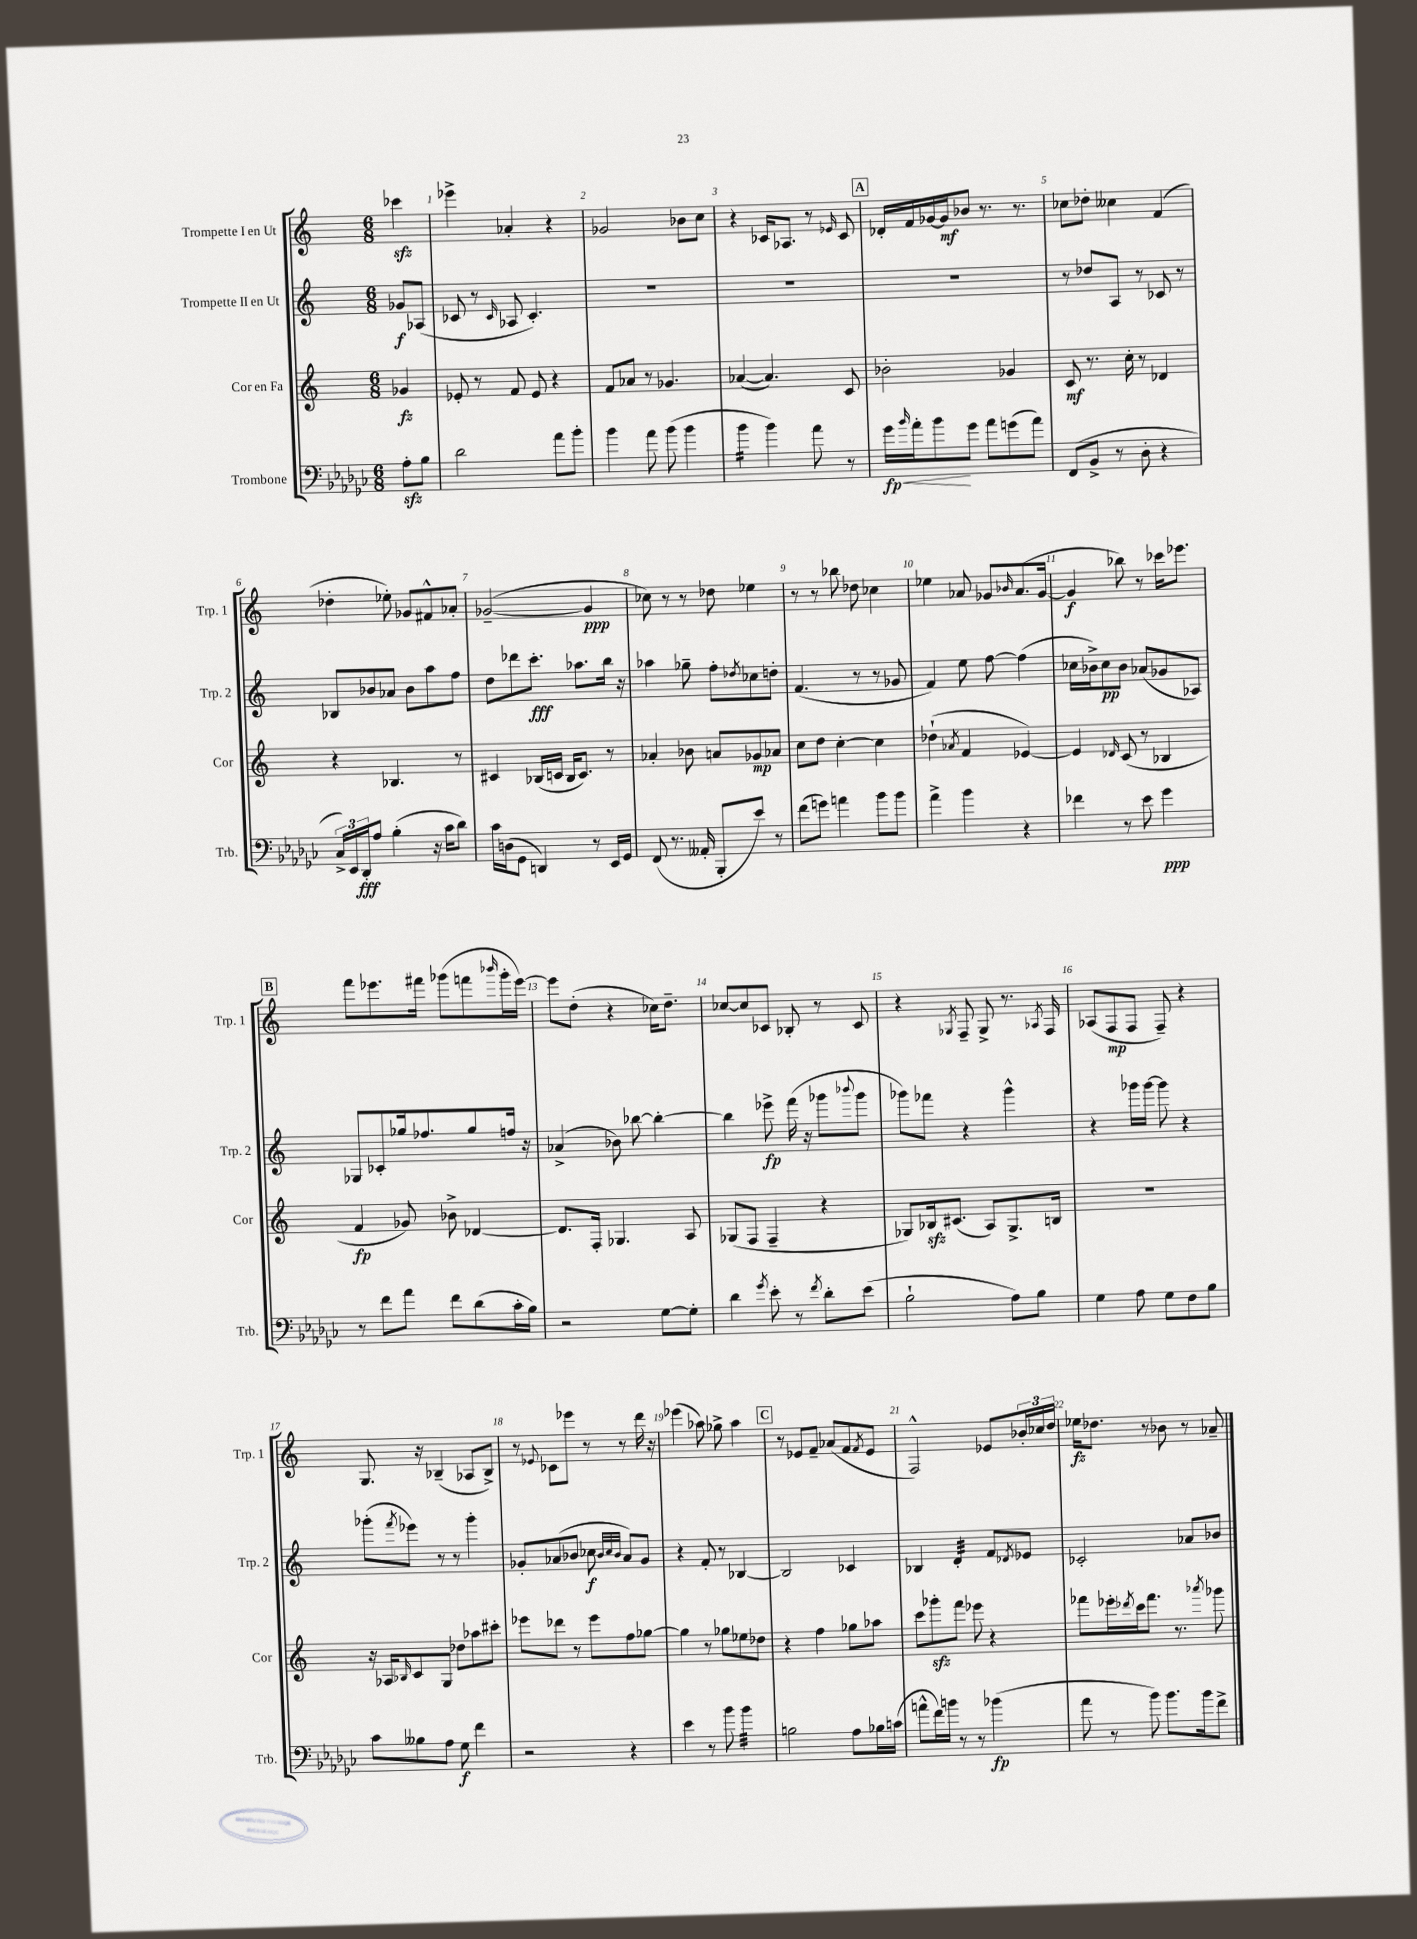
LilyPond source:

<<
\new StaffGroup <<
\new Staff = "s0" \with { instrumentName = "Trompette I en Ut" shortInstrumentName = "Trp. 1" } {
    \clef treble \key c \major \numericTimeSignature \time 6/8 \partial 4
    ces'''4\sfz |
    ees'''4-> aes'4-. r4 |
    ges'2 bes'8 c''8 |
    r4 ces'16 aes8. r8 \grace { ees'16 } ces'8 |
    \mark \markup { \box "A" } des'16-. f'16 ges'16~ ges'16\mf bes'8 r8. r8. |
    ces''8 des''8-. ceses''4 f'4( |
    des''4-. ees''8-.) ges'8 fis'8-^ aes'8-. |
    ges'2~--( ges'4\ppp |
    ces''8) r8 r8 des''8 ees''4 |
    r8 r8 bes''8 des''8 ces''4 |
    ees''4 aes'8 ges'8 \grace { bes'16 } aes'8.( ges'16~ |
    ges'4\f bes''8) r8 ces'''16 ees'''8. |
    \mark \markup { \box "B" } f'''8 ees'''8. fis'''16 ges'''8( f'''8 \grace { bes'''16 } ges'''16-. ees'''16~) |
    ees'''8 d''8-.( r4 ces''16) d''8.-- |
    ces''8~ ces''8 ces'8 bes8-. r8 ces'8 |
    r4 \acciaccatura { ges8 } f8-- ges8-> r8. \acciaccatura { aes8 } f16 |
    aes8( f8\mp f8 f8--) r4 |
    g8. r16 bes4--( aes8 bes8->) |
    r8 \appoggiatura { ees'8 } ces'8 ees'''8 r8 r8 d'''16 r16 |
    ees'''4( aes''8) ges''8-> aes''4 |
    \mark \markup { \box "C" } r8 ees'8 f'8-- aes'8( f'8 \acciaccatura { f'8 } ees'8 |
    f2-^) ees'8 \tuplet 3/2 { bes'16-. ces''16 d''16 } |
    ees''16\fz des''8. r8 bes'8 r8 aes'8-- \bar "|." |
}
\new Staff = "s1" \with { instrumentName = "Trompette II en Ut" shortInstrumentName = "Trp. 2" } {
    \clef treble \key c \major \numericTimeSignature \time 6/8 \partial 4
    ges'8\f aes8( |
    ces'8 r8 \grace { ces'16 } aes8 ces'4.-.) |
    R2. |
    R2. |
    \mark \markup { \box "A" } R2. |
    r8 des''8 a8 r8 ces'8 r8 |
    bes8 bes'8 aes'8 bes'8 a''8 f''8 |
    d''8 des'''8 c'''8.-.\fff aes''8. b''16 r16 |
    aes''4 ges''8-- f''8-. \acciaccatura { des''8 } ces''8 d''8-. |
    f'4.( r8 r8 ges'8 |
    f'4) e''8 f''8~ f''4( |
    ces''16 bes'16->) ces''8\pp bes'8 aes'8( ges'8 aes8) |
    \mark \markup { \box "B" } ges8 ces'8-. ges''16 fes''8. ges''8 f''16 r16 |
    aes'4->( bes'8) bes''8~ bes''4~-. |
    bes''4 ees'''8->\fp f'''16( r16 ges'''8 \appoggiatura { bes'''8 } ges'''8 |
    ges'''8) fes'''8 r4 ges'''4-^ |
    r4 ges'''16 ges'''16~ ges'''8 r4 |
    ges'''8-.( \acciaccatura { f'''8 } ees'''8) r8 r8 ges'''4-. |
    ges'8-. aes'8( bes'8 ces''8\f \grace { bes'32 ces''32 bes'32 } aes'8) ges'8 |
    r4 f'8-. r8 bes4~ |
    \mark \markup { \box "C" } bes2 ces'4 |
    bes4 d'4:32-. f'8 \acciaccatura { des'8 } ees'8 |
    ces'2-. aes'8 bes'8 \bar "|." |
}
\new Staff = "s2" \with { instrumentName = "Cor en Fa" shortInstrumentName = "Cor" } {
    \clef treble \key c \major \numericTimeSignature \time 6/8 \partial 4
    ges'4\fz |
    ees'8-. r8 f'8 ees'8 r4 |
    f'8 aes'8 r8 ges'4. |
    aes'4~( aes'4.) c'8 |
    \mark \markup { \box "A" } bes'2-. ges'4 |
    c'8\mf r8. c''16-. r8 des'4 |
    r4 bes4. r8 |
    cis'4 bes16( c'16 bes16 c'8.) r8 |
    aes'4-. bes'8 a'8 ges'8\mp aes'8 |
    c''8 d''8 c''4~-. c''4 |
    des''4-!( \acciaccatura { aes'8 } f'4 ees'4~) |
    ees'4 \grace { des'16 } c'8( r8 bes4 |
    \mark \markup { \box "B" } f'4\fp ges'8) bes'8-> des'4~ |
    des'8. f16-. ges4. a8 |
    ges8( f8 f4-- r4 |
    ges8) bes16\sfz cis'8.( a8) ges8.-> b16 |
    R2. |
    r16 aes16 \grace { bes16 } c'8 g8 des''8 aes''8 cis'''8-. |
    ees'''8 des'''8 r8 ees'''8 f''8 ges''8~ |
    ges''4 r8 ges''8 ees''8 des''8 |
    \mark \markup { \box "C" } r4 f''4 ges''8 aes''8 |
    c'''8 ges'''8-.\sfz f'''8 ees'''8 r4 |
    fes'''8 ees'''16-. \acciaccatura { des'''8 } c'''16 fes'''8. r8. \acciaccatura { aes'''8 } ges'''8 \bar "|." |
}
\new Staff = "s3" \with { instrumentName = "Trombone" shortInstrumentName = "Trb." } {
    \clef bass \key ges \major \numericTimeSignature \time 6/8 \partial 4
    aes8-.\sfz bes8 |
    des'2 aes'8 bes'8-. |
    bes'4 aes'8 bes'8( bes'4 |
    bes'4:16 bes'4) aes'8 r8 |
    \mark \markup { \box "A" } ges'16\fp\< \grace { bes'16 } aes'16-. bes'8\! ges'8 aes'8 g'8( aes'8) |
    f,8( bes,8-> r8 des8-. r4 |
    \tuplet 3/2 { ces16->) ees,16 des,16-.\fff } aes8 bes4-.( r16 ces'16 des'8) |
    ces'16 d16( ges,8 d,4) r8 ees,16 ges,16 |
    f,8( r8. aeses,16-. bes,,8-. ees'8) r8 |
    f'8( g'8) a'4 bes'8 bes'8 |
    aes'4-> bes'4 r4 |
    fes'4 r8 ees'8 ges'4\ppp |
    \mark \markup { \box "B" } r8 f'8 aes'8 f'8 des'8( ces'16-. bes16) |
    r2 ges8~ ges8-. |
    des'4 \acciaccatura { ges'8 } ees'8-. r8 \acciaccatura { f'8 } des'8-. ees'8( |
    bes2-! aes8) bes8 |
    ges4 aes8 ges8 f8 bes8 |
    ces'8 beses8 aes8 ges8\f f'4 |
    r2 r4 |
    ees'4 r8 bes'8 bes'4:32 |
    \mark \markup { \box "C" } b2 aes8 bes16 c'16( |
    a'8-^ f'16) b'16 r8 r8 bes'4\fp( |
    aes'8 r8 bes'8) bes'8. bes'16 f'8-> \bar "|." |
}
>>
>>
\layout { \context { \Score \override BarNumber.break-visibility = ##(#f #t #t) barNumberVisibility = #all-bar-numbers-visible } }
